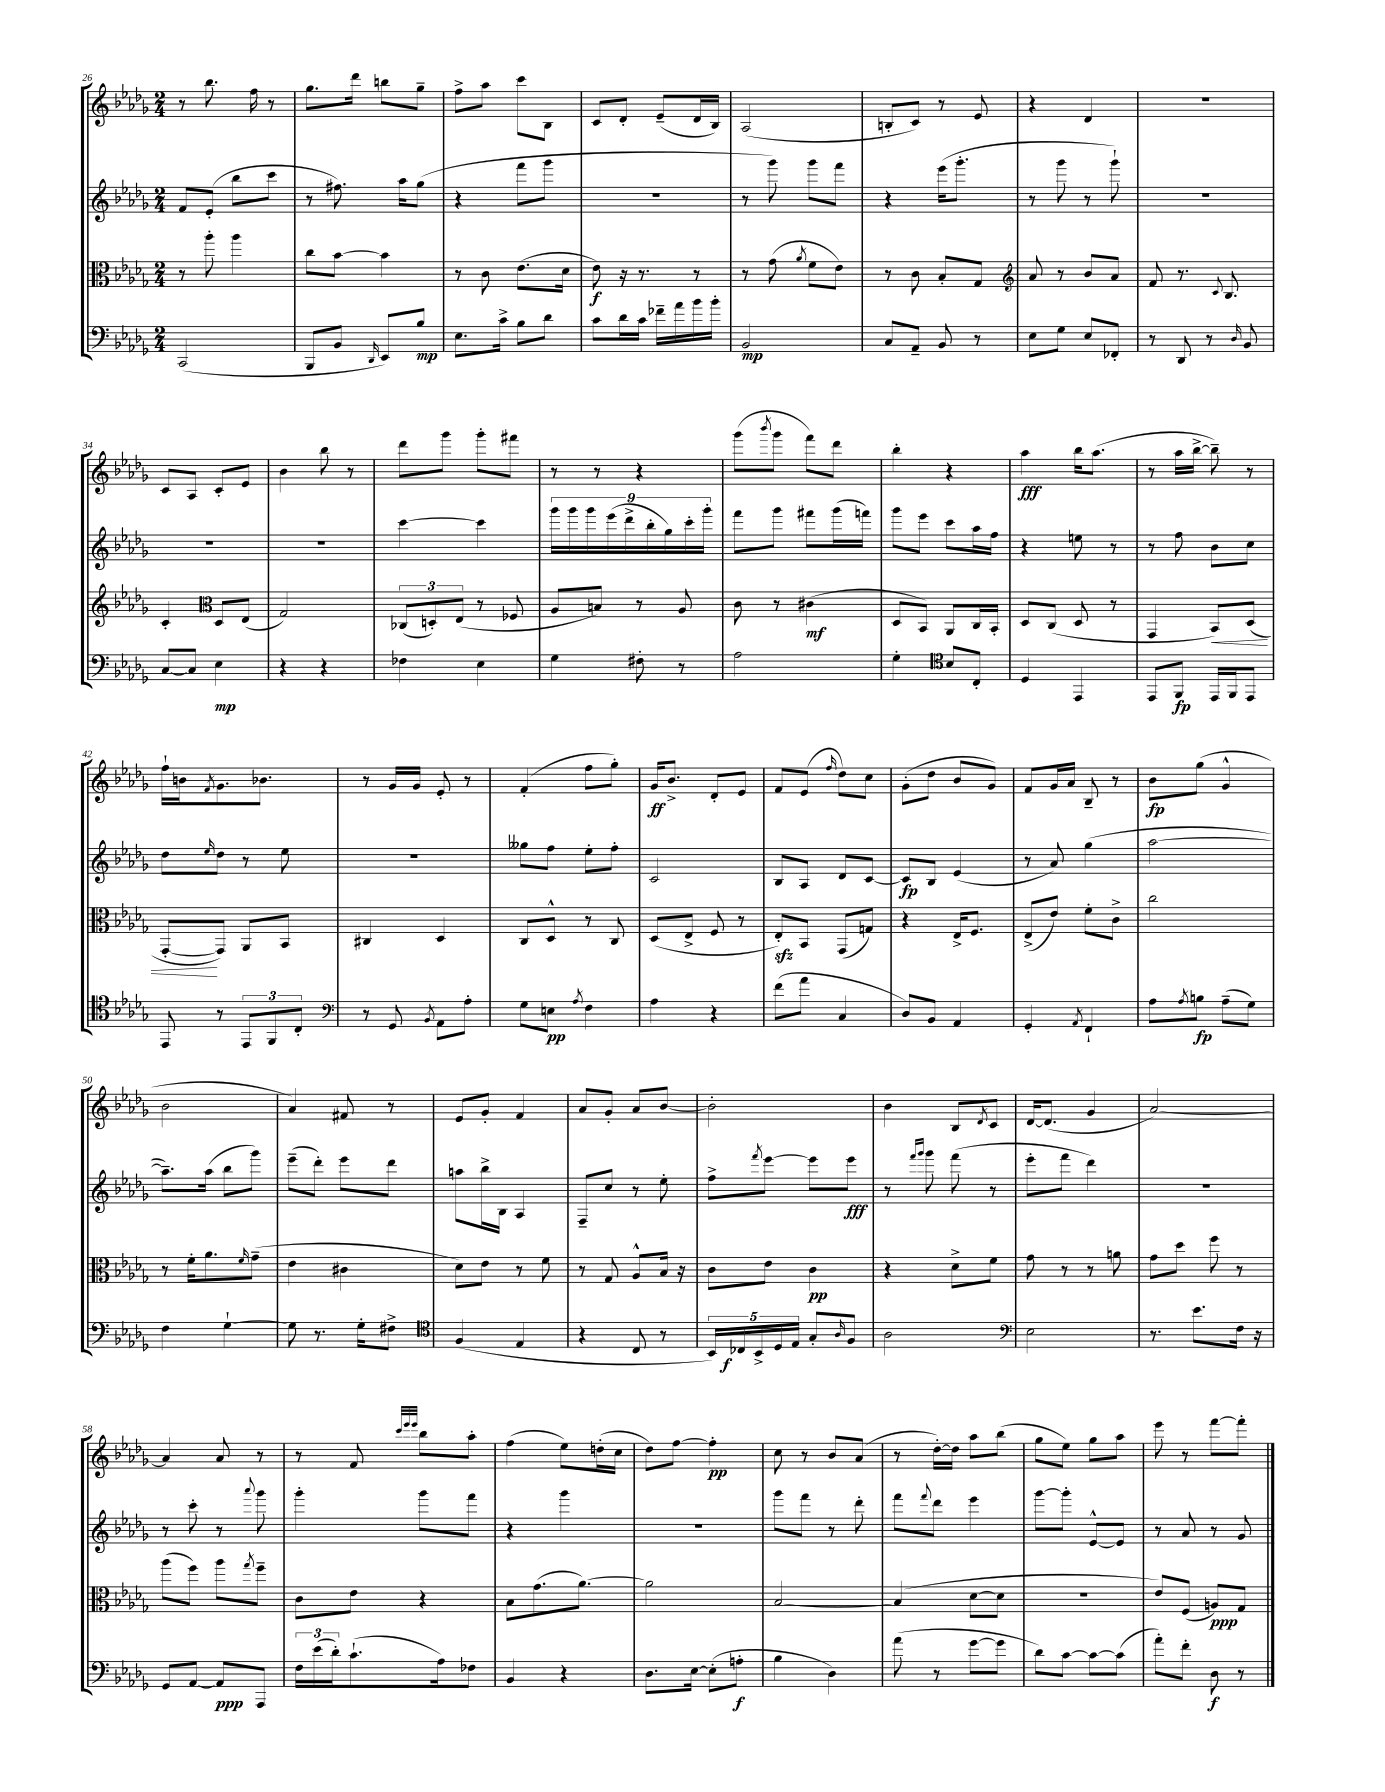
<<
\new StaffGroup <<
\new Staff = "s0" {
    \clef treble \key des \major \numericTimeSignature \time 2/4
    r8 bes''8. f''16 r8 |
    ges''8. des'''16 b''8 ges''8-- |
    f''8-> aes''8 c'''8 bes8 |
    c'8 des'8-. ees'8--( des'16 bes16) |
    aes2( |
    b8-. c'8) r8 ees'8 |
    r4 des'4 |
    r2 |
    c'8 aes8 c'8-. ees'8 |
    bes'4 bes''8 r8 |
    des'''8 ges'''8 ges'''8-. fis'''8 |
    r8 r8 r4 |
    ges'''8( \acciaccatura { bes'''8 } ges'''8 f'''8) des'''8 |
    bes''4-. r4 |
    aes''4\fff bes''16 aes''8.( |
    r8 aes''16 bes''16~-> bes''8--) r8 |
    f''16-! b'16 \acciaccatura { f'8 } ges'8. bes'8. |
    r8 ges'16 ges'16 ees'8-. r8 |
    f'4-.( f''8 ges''8-.) |
    ges'16\ff bes'8.-> des'8-. ees'8 |
    f'8 ees'8( \grace { f''16 } des''8) c''8 |
    ges'8-.( des''8 bes'8 ges'8) |
    f'8 ges'16 aes'16 bes8-- r8 |
    bes'8\fp ges''8( ges'4-^ |
    bes'2 |
    aes'4) fis'8 r8 |
    ees'8 ges'8-. f'4 |
    aes'8 ges'8-. aes'8 bes'8~ |
    bes'2-. |
    bes'4 bes8 \acciaccatura { des'8 } c'8 |
    des'16~ des'8.( ges'4 |
    aes'2~) |
    aes'4 aes'8 r8 |
    r8 f'8 \grace { c'''32 ees'''32 ees'''32 } bes''8 aes''8-. |
    f''4( ees''8) d''16-.( c''16 |
    des''8) f''8~ f''4-.\pp |
    c''8 r8 bes'8 aes'8( |
    r8 des''16~-.) des''16 aes''8 bes''8( |
    ges''8 ees''8) ges''8 aes''8 |
    ees'''8 r8 f'''8~ f'''8-. \bar "|." |
}
\new Staff = "s1" {
    \clef treble \key des \major \numericTimeSignature \time 2/4
    f'8 ees'8-.( bes''8 c'''8 |
    r8 fis''8.) aes''16 ges''8( |
    r4 f'''8 ges'''8 |
    R2 |
    r8 ges'''8) ges'''8 f'''8 |
    r4 ees'''16( ges'''8.-. |
    r8 ges'''8 r8 ges'''8-!) |
    R2 |
    R2 |
    R2 |
    c'''4~ c'''4 |
    \tuplet 9/8 { ges'''16 ges'''16 ges'''16 ees'''16( des'''16-> bes''16-. ges''16) c'''16-. ges'''16-. } |
    f'''8 ges'''8 fis'''8 ges'''16( f'''16) |
    ges'''8 ees'''8 c'''8 aes''16 f''16 |
    r4 e''8 r8 |
    r8 f''8 bes'8 c''8 |
    des''8 \grace { ees''16 } des''8 r8 ees''8 |
    R2 |
    geses''8 f''8 ees''8-. f''8-. |
    c'2 |
    bes8 aes8 des'8 c'8~ |
    c'8\fp bes8 ees'4( |
    r8 aes'8) ges''4( |
    aes''2~ |
    aes''8.--) aes''16( bes''8 ges'''8) |
    ees'''8--( des'''8-.) ees'''8 des'''8 |
    a''8 bes''16-> bes16 aes4 |
    f8-- c''8 r8 ees''8-. |
    f''8-> \acciaccatura { f'''8 } ees'''8~ ees'''8 ees'''8\fff |
    r8 \grace { f'''16 ges'''16 } ges'''8 f'''8( r8 |
    ees'''8-. f'''8 des'''4) |
    R2 |
    r8 c'''8-. r8 \appoggiatura { aes'''8 } ges'''8 |
    ges'''4-. ges'''8 f'''8 |
    r4 ges'''4 |
    r2 |
    ges'''8 f'''8 r8 des'''8-. |
    f'''8 \appoggiatura { f'''8 } des'''8 ees'''4 |
    ges'''8~ ges'''8-. ees'8~-^ ees'8 |
    r8 aes'8 r8 ges'8 \bar "|." |
}
\new Staff = "s2" {
    \clef alto \key des \major \numericTimeSignature \time 2/4
    r8 aes''8-. aes''4 |
    c''8 bes'8~ bes'4 |
    r8 c'8 ees'8.( des'16 |
    ees'8\f) r16 r8. r8 |
    r8 ges'8( \acciaccatura { aes'8 } f'8 ees'8) |
    r8 c'8 bes8-. ges8 |
    \clef treble aes'8 r8 bes'8 aes'8 |
    f'8 r8. \appoggiatura { c'8 } bes8. |
    c'4-. \clef alto des8 ees8( |
    ges2) |
    \tuplet 3/2 { ces8( d8-.) ees8( } r8 fes8 |
    aes8 b8) r8 aes8 |
    c'8 r8 cis'4\mf( |
    des8 bes,8) aes,8 c16 bes,16-. |
    des8 c8( des8 r8 |
    ges,4 bes,8\<) des8( |
    ges,8~-.\! ges,8) aes,8 bes,8 |
    cis4 des4 |
    c8 des8-^ r8 c8 |
    des8( ees8-> f8 r8 |
    ees8-.\sfz) bes,8 ges,8( g8) |
    r4 ees16-> f8. |
    ees8->( ees'8) f'8-. c'8-> |
    c''2 |
    r8 f'16-. aes'8. \grace { f'16 } ges'8--( |
    ees'4 cis'4 |
    des'8) ees'8 r8 f'8 |
    r8 ges8 aes8-^ bes16 r16 |
    c'8 ees'8 c'4\pp |
    r4 des'8-> f'8 |
    ges'8 r8 r8 a'8 |
    ges'8 des''8 f''8 r8 |
    aes''8( f''8) aes''8 \acciaccatura { ges''8 } f''8-- |
    c'8 ees'8 r4 |
    bes8 ges'8.( aes'8.~) |
    aes'2 |
    bes2~ |
    bes4( des'8~ des'8 |
    r2 |
    ees'8) f8( a8\ppp) ges8 \bar "|." |
}
\new Staff = "s3" {
    \clef bass \key des \major \numericTimeSignature \time 2/4
    c,2( |
    bes,,8 bes,8 \grace { des,16 } ees,8) bes8\mp |
    ees8. c'16-> bes8 des'8 |
    c'8 des'16 c'16 fes'16-- aes'16 bes'16 bes'16-. |
    bes,2\mp |
    c8 aes,8-- bes,8 r8 |
    ees8 ges8 ees8 fes,8-. |
    r8 des,8 r8 \grace { des16 } bes,8 |
    c8~ c8 ees4\mp |
    r4 r4 |
    fes4 ees4 |
    ges4 fis8-. r8 |
    aes2 |
    ges4-. \clef tenor bes8 c8-. |
    des4 ees,4 |
    ees,8 f,8\fp ees,16 f,16 ees,8 |
    ees,8 r8 \tuplet 3/2 { ees,8 f,8 c8-. } |
    \clef bass r8 ges,8 \acciaccatura { bes,8 } aes,8 aes8-. |
    ges8 e8\pp \acciaccatura { aes8 } f4 |
    aes4 r4 |
    f'8( aes'8 c4 |
    des8) bes,8 aes,4 |
    ges,4-. \acciaccatura { aes,8 } f,4-! |
    aes8 \acciaccatura { aes8 } b8\fp aes8--( ges8) |
    f4 ges4~-! |
    ges8 r8. ges16-. fis8-> |
    \clef tenor f4( ees4 |
    r4 c8 r8 |
    \tuplet 5/4 { bes,16) ces16\f bes,16-> des16 ees16 } ges8-. \grace { aes16 } f8 |
    aes2 |
    \clef bass ees2 |
    r8. ees'8. f16 r16 |
    ges,8 aes,8~ aes,8\ppp aes,,8 |
    \tuplet 3/2 { f16 ees'16( des'16-.) } c'8.-!( aes16) fes8 |
    bes,4 r4 |
    des8. ees16~ ees8-.( a8-.\f |
    bes4 des4) |
    aes'8( r8 ges'8~ ges'8 |
    des'8) c'8~ c'8~ c'8( |
    aes'8-.) f'8-. des8\f r8 \bar "|." |
}
>>
>>
\layout { \context { \Score currentBarNumber = #26 } }
